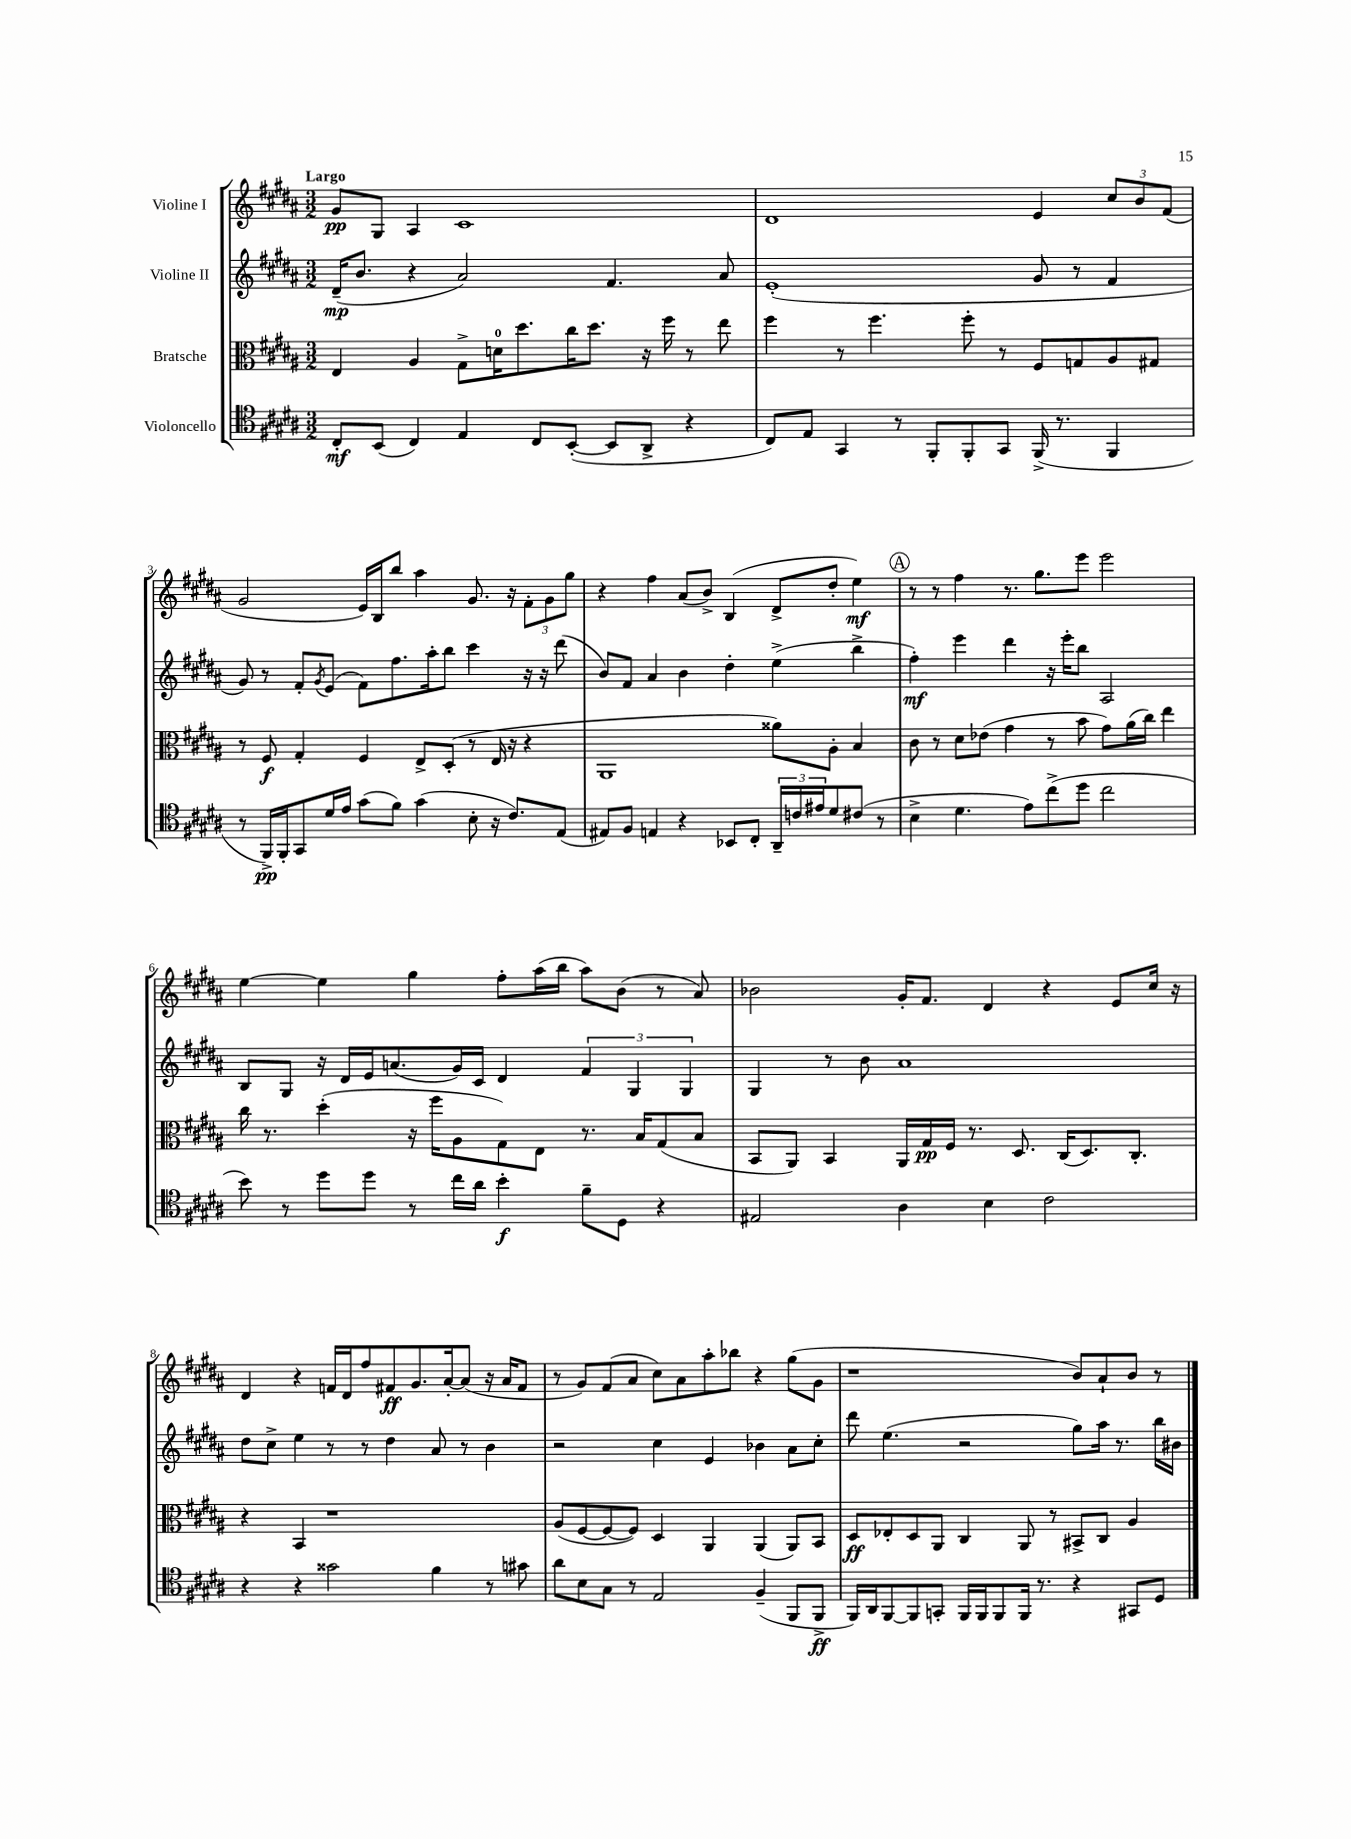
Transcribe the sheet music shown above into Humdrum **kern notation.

**kern	**kern	**kern	**kern
*staff4	*staff3	*staff2	*staff1
*clefC4	*clefC3	*clefG2	*clefG2
*k[f#c#g#d#a#]	*k[f#c#g#d#a#]	*k[f#c#g#d#a#]	*k[f#c#g#d#a#]
*M3/2	*M3/2	*M3/2	*M3/2
8C#'	4E	(16d#~	8g#
.	.	8.b	.
(8BB	.	.	8G#
4C#)	4A#	4r	4A#
4E	8G#^	2a#)	1c#
.	16d	.	.
.	8.dd#	.	.
8C#	.	.	.
([8BB'	16cc#	.	.
.	8.dd#	.	.
8BB]	.	4.f#	.
8AA#^	16r	.	.
.	16ff#	.	.
4r	8r	.	.
.	8ee	8a#	.
=	=	=	=
8C#)	4ff#	(1e'	1d#
8E	.	.	.
4GG#	8r	.	.
.	4.ff#	.	.
8r	.	.	.
8FF#'	.	.	.
8FF#'	8ff#'	.	.
8GG#	8r	.	.
(16FF#^	8F#	8g#	4e
8.r	.	.	.
.	8G	8r	.
4FF#	8A#	4f#	12cc#
.	.	.	12b
.	8G#	.	.
.	.	.	(12f#
=	=	=	=
8r	8r	8g#)	2g#
16FF#^)	8F#	8r	.
16FF#'	.	.	.
8GG#	4G#'	8f#'	.
.	.	8qg#	.
16d#	.	(8e	.
16e	.	.	.
(8g#	4F#	8f#)	16e)
.	.	.	16B
8f#)	.	8.ff#	8bb
(4g#	8E^	.	4aa#
.	.	16aa#'	.
.	(8D#'	8bb	.
8B'	8r	4ccc#	8.g#
16r	16E	.	.
8.c#)	16r	.	16r
.	4r	16r	12f#'
.	.	16r	.
.	.	.	12g#
(8E	.	(8ddd#	.
.	.	.	12gg#
=	=	=	=
8E#)	1AA#	8b)	4r
8F#	.	8f#	.
4E	.	4a#	4ff#
4r	.	4b	(8a#
.	.	.	8b^)
8BB-	.	4dd#'	(4B
8C#'	.	.	.
24AA#~	8a##)	(4ee^	8d#^
24c	.	.	.
24e#	.	.	.
8d#	8A#'	.	8dd#'
(8c#	4B	4bb^	4ee)
8r	.	.	.
=	=	=	=
4B^	8c#	4ff#')	8r
.	8r	.	8r
4.d#	8d#	4eee	4ff#
.	(8e-	.	.
.	4g#	4ddd#	8.r
8e)	.	.	.
.	.	.	8.gg#
(8cc#^	8r	16r	.
.	.	16eee'	.
8dd#	8b	8bb	8eee
2cc#	8g#)	2A#	2eee
.	(16a#	.	.
.	16cc#)	.	.
.	4ee	.	.
=	=	=	=
8b)	16cc#	8B	[4ee
.	8.r	.	.
8r	.	8G#	.
8dd#	(4dd#'	16r	4ee]
.	.	16d#	.
8dd#	.	16e	.
.	.	(8.a	.
8r	16r	.	4gg#
.	16ff#	.	.
16cc#	8A#	16g#)	.
16a#	.	16c#	.
4b'	8G#)	4d#	8ff#'
.	8E	.	(16aa#
.	.	.	16bb
8f#~	8.r	6f#	8aa#)
8D#	.	.	(8b
.	.	6G#	.
.	16B	.	.
4r	(8G#	.	8r
.	.	6G#	.
.	8B	.	8a#)
=	=	=	=
2E#	8BB	4G#	2b-
.	8AA#)	.	.
.	4BB	8r	.
.	.	8b	.
4A#	16AA#	1a#	16g#'
.	16G#	.	8.f#
.	16F#	.	.
.	8.r	.	.
4B	.	.	4d#
.	8.D#	.	.
2c#	.	.	4r
.	(16C#	.	.
.	8.D#)	.	.
.	.	.	8e
.	8.C#'	.	.
.	.	.	16cc#
.	.	.	16r
=	=	=	=
4r	4r	8dd#	4d#
.	.	8cc#^	.
4r	4BB	4ee	4r
2g##	1r	8r	16f
.	.	.	16d#
.	.	8r	8ff#
.	.	4dd#	8f#
.	.	.	8.g#
4f#	.	8a#	.
.	.	.	[16a#'
.	.	8r	(8a#]
8r	.	4b	16r
.	.	.	16a#
8g#	.	.	8f#
=	=	=	=
8a#	(8A#	2r	8r
8B	[8F#	.	8g#)
8G#	8F#_	.	(8f#
8r	8F#])	.	8a#
2E	4D#	4cc#	8cc#)
.	.	.	8a#
.	4AA#	4e	8aa#'
.	.	.	8bb-
(4F#~	(4AA#	4b-	4r
8FF#	8AA#)	8a#	(8gg#
8FF#^	8BB	8cc#'	8g#
=	=	=	=
16FF#)	8D#	8ddd#	1r
16AA#	.	.	.
[8FF#	8E-'	(4.ee	.
8FF#]	8D#	.	.
8GG'	8AA#	.	.
16FF#	4C#	2r	.
16FF#	.	.	.
8FF#	.	.	.
16FF#	8AA#	.	.
8.r	.	.	.
.	8r	.	.
4r	8BB#^	8gg#)	8b)
.	8C#	16aa#	8a#`
.	.	8.r	.
8GG#	4A#	.	8b
8D#	.	16bb	8r
.	.	16b#	.
==	==	==	==
*-	*-	*-	*-
